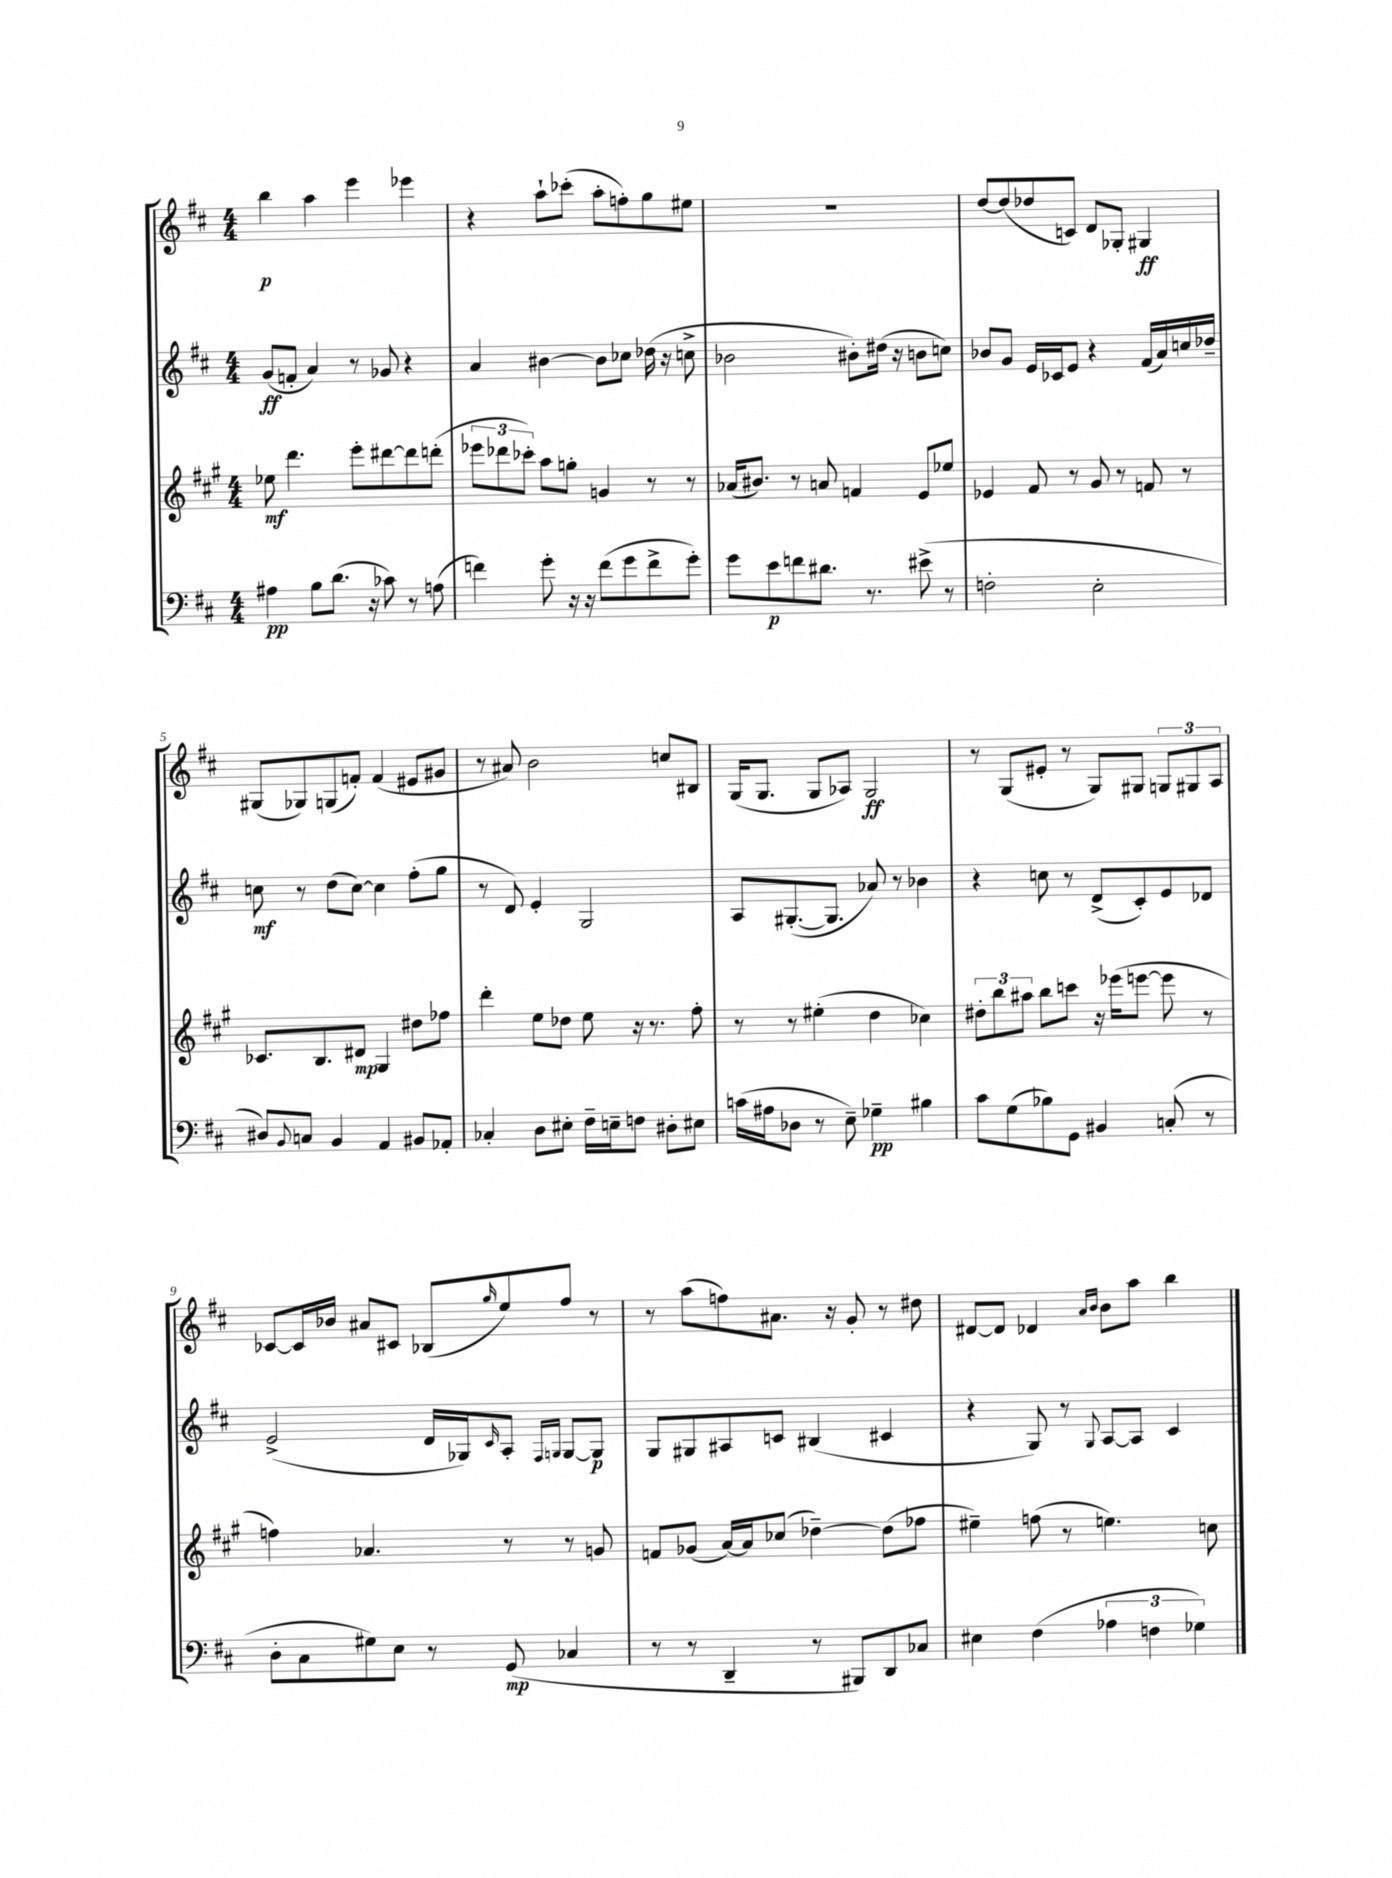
<<
\new StaffGroup <<
\new Staff = "s0" {
    \clef treble \key d \major \numericTimeSignature \time 4/4
    b''4\p a''4 e'''4 ees'''4 |
    r4 a''8-! ces'''8-.( a''8-. f''8-.) g''8 eis''8 |
    R1 |
    d''8~ d''8( des''8 c'8) d'8 ges8-. gis4\ff |
    gis8( ges8) g8( f'8-.) f'4( eis'8 gis'8 |
    r8 ais'8) b'2 c''8 bis8 |
    g16( g8. g8 aes8) g2\ff |
    r8 g8( eis'8-. r8 g8) gis8 \tuplet 3/2 { g8 gis8 a8 } |
    ces'8~ ces'16 bes'16 ais'8 cis'8 bes8( \grace { g''16 } e''8) fis''8 r8 |
    r8 a''8( f''8) ais'8. r16 g'8-. r8 dis''8 |
    dis'8~ dis'8 des'4 \grace { a'16 b'16 } b'8 a''8 b''4 \bar "|." |
}
\new Staff = "s1" {
    \clef treble \key d \major \numericTimeSignature \time 4/4
    g'8\ff( f'8-. a'4) r8 ges'8 r4 |
    a'4 bis'4~ bis'8 ces''8 des''16( r16 c''8-> |
    bes'2 bis'8-.) dis''16( r16 b'8 c''8) |
    bes'8 g'8 e'16 ces'16 e'8 r4 fis'16( a'16) c''16 des''16-- |
    c''8\mf r8 d''8( c''8~) c''4 fis''8-.( g''8 |
    r8 d'8) e'4-. g2 |
    a8 gis8.~-.( gis8. aes'8) r8 bes'4 |
    r4 c''8 r8 d'8->( cis'8-.) e'8 des'8 |
    e'2->( d'16 ges16) \grace { cis'16 } a8-. \grace { fis16 g16 } g8~ g8\p |
    g8 gis8 ais8 c'8 bis4( cis'4 |
    r4 g8) r8 \appoggiatura { g8 } a8~ a8 cis'4 \bar "|." |
}
\new Staff = "s2" {
    \clef treble \key a \major \numericTimeSignature \time 4/4
    ees''8\mf d'''4. e'''8-. dis'''8~ dis'''8 d'''8-.( |
    \tuplet 3/2 { ees'''8 des'''8 ces'''8-.) } a''8 g''8-. g'4 r8 r8 |
    aes'16( bis'8.) r8 a'8 f'4 e'8 ees''8 |
    ees'4 fis'8 r8 gis'8 r8 f'8 r8 |
    ces'8. b8. dis'8\mp gis4 dis''8 fes''8 |
    d'''4-. e''8 des''8 e''8 r16 r8. fis''8-. |
    r8 r8 eis''4-.( d''4 ces''4) |
    \tuplet 3/2 { dis''8-. b''8 ais''8 } b''8 c'''8 r16 ees'''16( e'''8~ e'''8 r8 |
    f''4) aes'4. r8 r8 g'8 |
    f'8 ges'8( a'16~) a'16 ces''8( des''4~--) des''8( fes''8 |
    eis''4--) f''8( r8 e''4.) c''8 \bar "|." |
}
\new Staff = "s3" {
    \clef bass \key d \major \numericTimeSignature \time 4/4
    ais4\pp b8 d'8.( r16 ces'8) r8 a8( |
    f'4) g'8-. r16 r16 f'8( g'8 f'8-> g'8-.) |
    g'8 e'8\p f'8 dis'8. r8. eis'8->( r8 |
    f2-. e2-. |
    dis8) \appoggiatura { b,8 } c8 b,4 a,4 bis,8 aes,8-. |
    ces4-. d8 eis8-. fis16-- e16-- f8 dis8-. eis8 |
    c'16( ais16 des8 r8 e8--) ges4--\pp bis4 |
    cis'8 g8( bes8) g,8 bis,4 c8-.( r8 |
    d8-. cis8 gis8) e8 r8 g,8\mp( ces4 |
    r8 r8 d,4-- r8 bis,,8) d,8 ces8 |
    eis4 fis4( \tuplet 3/2 { aes4 f4 ges4) } \bar "|." |
}
>>
>>
